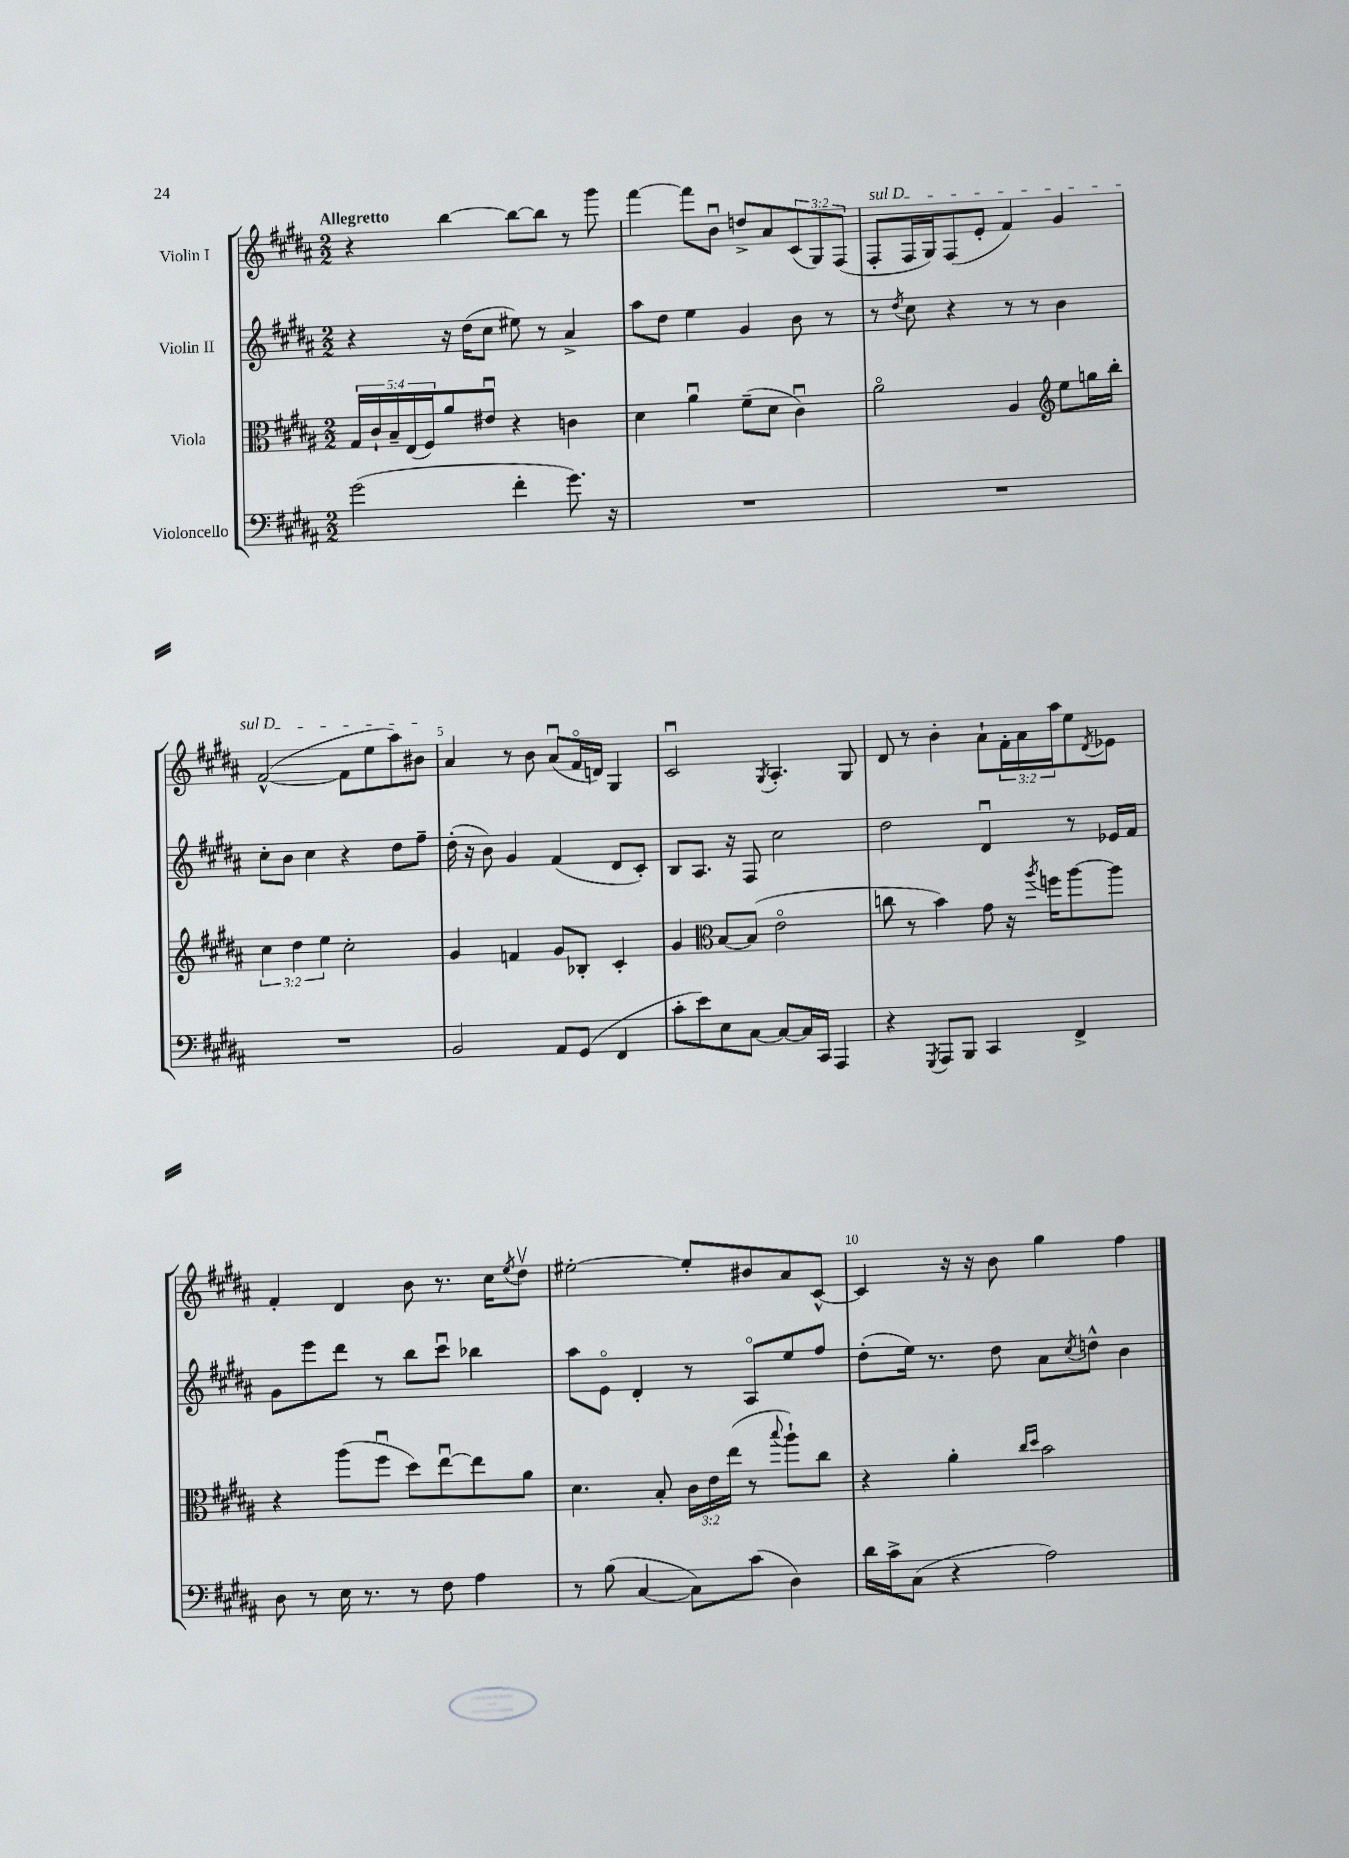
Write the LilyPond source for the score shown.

<<
\new StaffGroup <<
\new Staff = "s0" \with { instrumentName = "Violin I" } {
    \clef treble \key b \major \numericTimeSignature \time 2/2 \override Staff.TupletNumber.text = #tuplet-number::calc-fraction-text \tempo "Allegretto"
    r4 b''4~ b''8~ b''8 r8 gis'''8 |
    fis'''4~ fis'''8 b'8\downbow d''8-> ais'8 \tuplet 3/2 { cis'8( gis8) fis8( } |
    \once \override TextSpanner.bound-details.left.text = \markup { \italic "sul D" } fis8-.\startTextSpan fis16 gis16) fis8( e'8-. fis'4) gis'4 |
    fis'2~-^( fis'8 e''8 ais''8) bis'8\stopTextSpan |
    ais'4 r8 b'8 ais'8\downbow( fis'16\flageolet d'16) gis4 |
    cis'2\downbow \acciaccatura { gis8 } ais4.-. gis8 |
    dis'8 r8 b'4-. ais'8-! \tuplet 3/2 { fis'16-. ais'16 ais''16 } e''8 \acciaccatura { dis'8 } ees'8 |
    fis'4-. dis'4 b'8 r8. cis''16 \acciaccatura { e''8 } dis''8\upbow |
    eis''2~-. eis''8-. bis'8 ais'8 cis'8~-^ |
    cis'4 r16 r16 b'8 gis''4 fis''4 \bar "|." |
}
\new Staff = "s1" \with { instrumentName = "Violin II" } {
    \clef treble \key b \major \numericTimeSignature \time 2/2
    r4 r16 dis''16( cis''8 eis''8) r8 ais'4-> |
    ais''8 dis''8 e''4 gis'4 b'8 r8 |
    r8 \acciaccatura { dis''8 } cis''8 r4 r8 r8 b'4 |
    cis''8-. b'8 cis''4 r4 dis''8 fis''8-- |
    dis''16-.( r16 b'8) gis'4 fis'4( dis'8 cis'8-.) |
    b8 ais8. r16 fis8 cis''2 |
    dis''2 dis'4\downbow r8 ees'16 fis'16 |
    gis'8 e'''8 dis'''8 r8 b''8 cis'''8\downbow bes''4 |
    ais''8 e'8\flageolet dis'4-. r8 ais8\flageolet e''8 fis''8 |
    dis''8-.( e''16) r8. dis''8 ais'8 \acciaccatura { cis''8 } d''8-^ b'4 \bar "|." |
}
\new Staff = "s2" \with { instrumentName = "Viola" } {
    \clef alto \key b \major \numericTimeSignature \time 2/2 \override Staff.TupletNumber.text = #tuplet-number::calc-fraction-text
    \tuplet 5/4 { gis16 cis'16-! b16-- e16( fis16) } ais'8 eis'8\downbow r4 c'4 |
    dis'4 ais'4\downbow fis'8--( dis'8 cis'4\downbow) |
    ais'2\flageolet ais4 \clef treble e''8 g''16 b''16-. |
    \tuplet 3/2 { cis''4 dis''4 e''4 } cis''2-. |
    gis'4 f'4 gis'8 bes8-. cis'4-. |
    gis'4 \clef alto b8~ b8( e'2\flageolet |
    c''8 r8 b'4) gis'8 r16 \acciaccatura { ais''8 } f''16 ais''8~ ais''8 |
    r4 ais''8( fis''8\downbow dis''8) e''8~\downbow e''8 ais'8 |
    dis'4. b8-. \tuplet 3/2 { cis'16 e'16 e''16( } r8 \appoggiatura { b''8 } ais''8-!) cis''8 |
    r4 ais'4-. \grace { cis''16 dis''16 } b'2 \bar "|." |
}
\new Staff = "s3" \with { instrumentName = "Violoncello" } {
    \clef bass \key b \major \numericTimeSignature \time 2/2
    gis'2( fis'4-. gis'8.) r16 |
    R1 |
    R1 |
    R1 |
    b,2 ais,8 gis,8( fis,4 |
    cis'8-. e'8) e8 cis8~ cis8~ cis16 cis,16 ais,,4 |
    r4 \acciaccatura { gis,,8 } ais,,8 b,,8 cis,4 fis,4-> |
    dis8 r8 e16 r8. r8 fis8 ais4 |
    r8 b8( cis4~ cis8) cis'8( dis4) |
    dis'16 cis'16-> cis8( r4 ais2) \bar "|." |
}
>>
>>
\layout { \context { \Score \override BarNumber.break-visibility = ##(#f #t #t) barNumberVisibility = #(every-nth-bar-number-visible 5) } }
